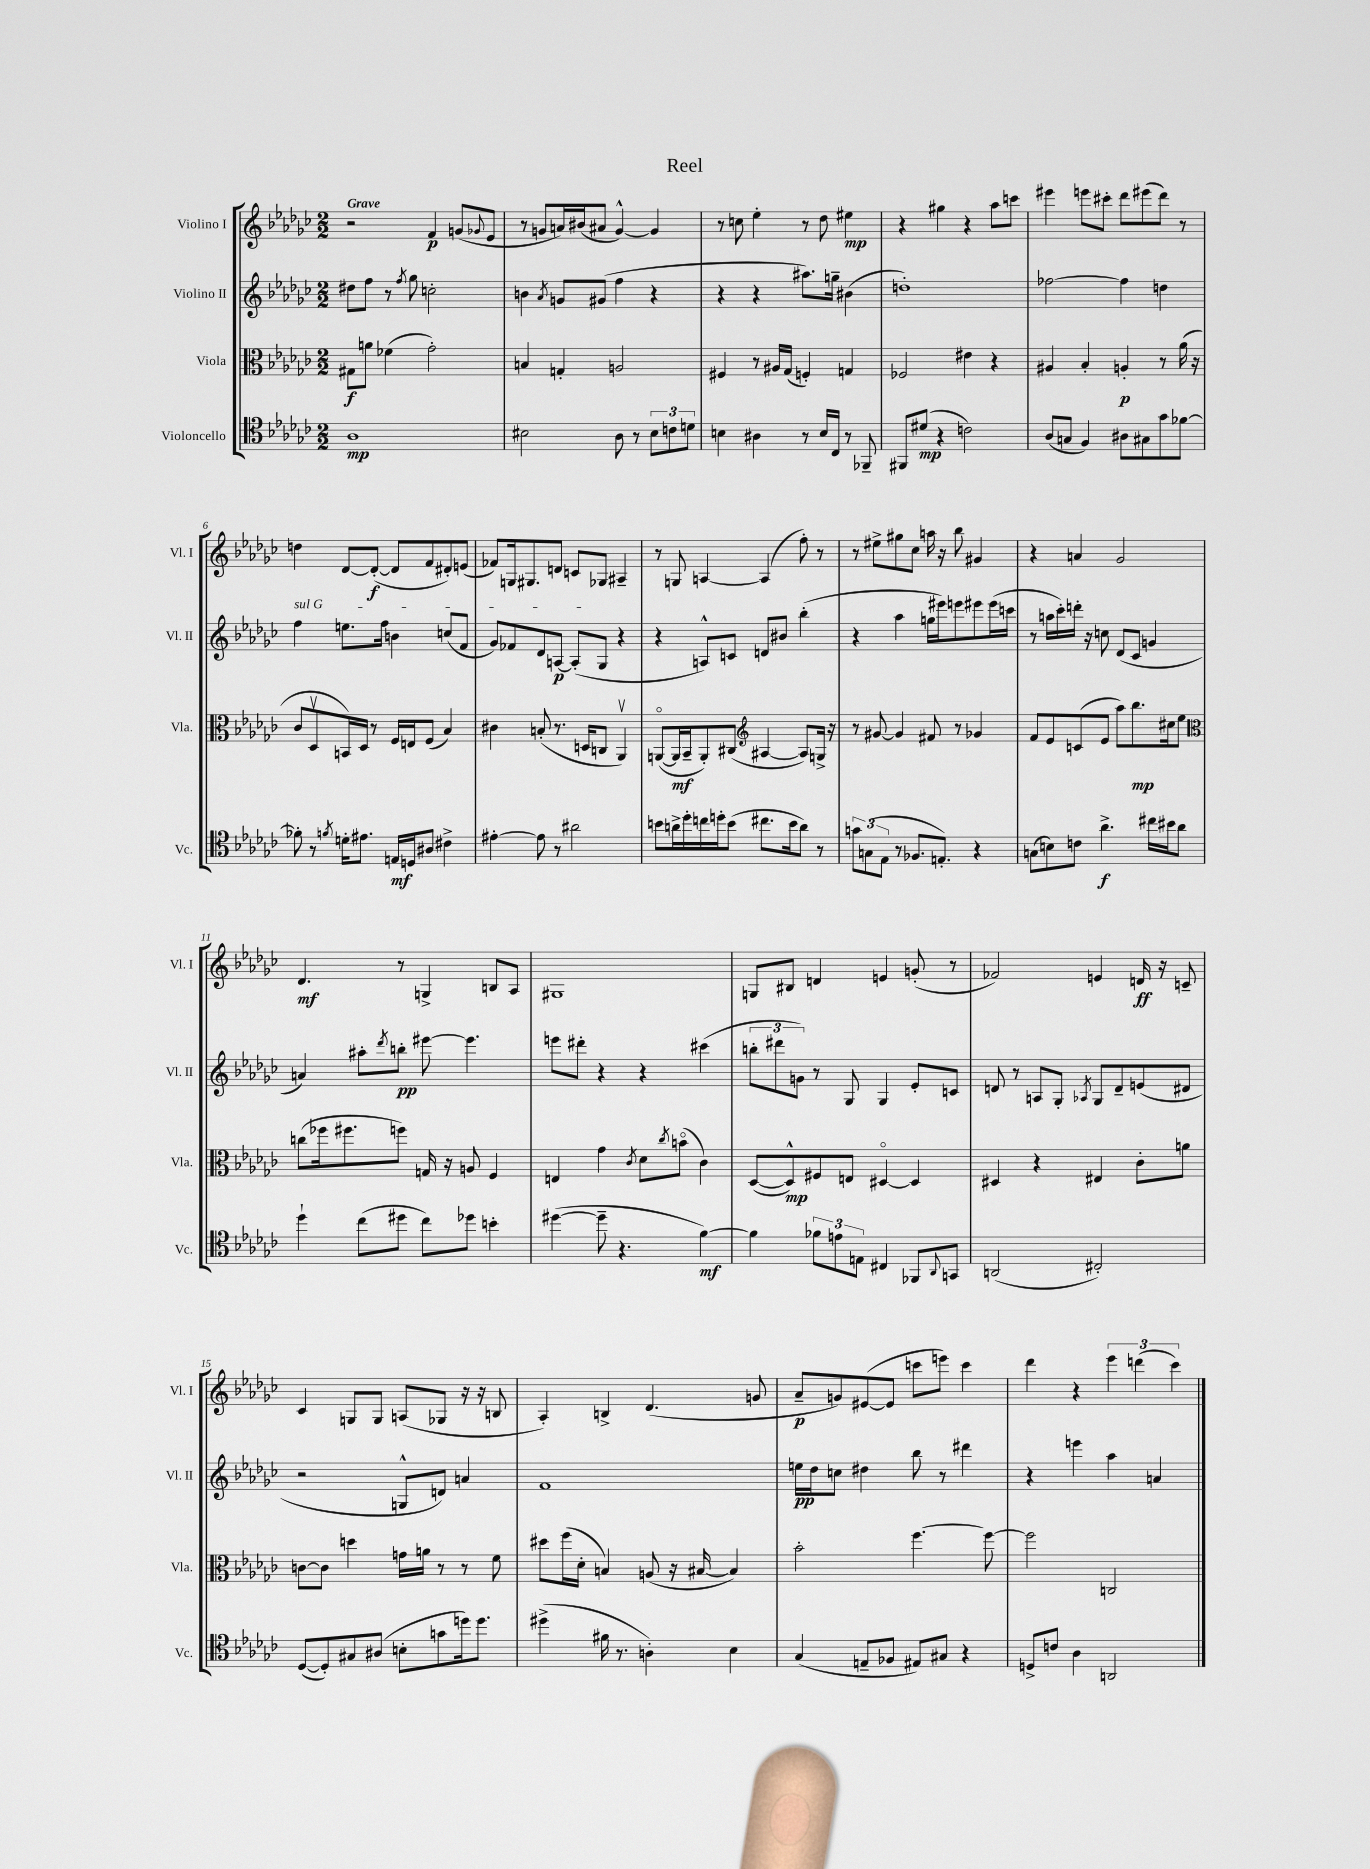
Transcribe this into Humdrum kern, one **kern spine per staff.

**kern	**dynam	**kern	**dynam	**kern	**dynam	**kern	**dynam
*part4	*part4	*part3	*part3	*part2	*part2	*part1	*part1
*staff4	*staff4	*staff3	*staff3	*staff2	*staff2	*staff1	*staff1
*I"Violoncello	*	*I"Viola	*	*I"Violino II	*	*I"Violino I	*
*I'Vc.	*	*I'Vla.	*	*I'Vl. II	*	*I'Vl. I	*
*clefC4	*	*clefC3	*	*clefG2	*	*clefG2	*
*k[b-e-a-d-g-c-]	*	*k[b-e-a-d-g-c-]	*	*k[b-e-a-d-g-c-]	*	*k[b-e-a-d-g-c-]	*
*M2/2	*	*M2/2	*	*M2/2	*	*M2/2	*
=1	=1	=1	=1	=1	=1	=1	=1
!	!	!	!	!	!	!LO:TX:a:B:t=Grave	!
1A-	mp	8G#X\L	f	8dd#X\L	.	2r	.
.	.	8an\J	.	8ff\J	.	.	.
.	.	(4f-X\	.	8r	.	.	.
.	.	.	.	8qff/	.	.	.
.	.	.	.	8gg-\	.	.	.
.	.	2g-'\)	.	2ccn'\	.	4f/	p
.	.	.	.	.	.	(8gn/L	.
.	.	.	.	.	.	8qqg-X/	.
.	.	.	.	.	.	8e-/J	.
=2	=2	=2	=2	=2	=2	=2	=2
2B#X\	.	4Bn/	.	4bn\	.	8r	.
.	.	.	.	.	.	8gn/L	.
.	.	.	.	8qa-/	.	.	.
.	.	4Gn'/	.	8gn/L	.	16an/L)	.
.	.	.	.	.	.	(16b#X/J	.
.	.	.	.	(8g#X/J	.	8a#X/J	.
8A-\	.	2An/	.	4ff\	.	[4g^^/)	.
8r	.	.	.	.	.	.	.
12B#\L	.	.	.	4r	.	4g/]	.
12cn\	.	.	.	.	.	.	.
12dn\J	.	.	.	.	.	.	.
=3	=3	=3	=3	=3	=3	=3	=3
4Bn\	.	4F#X/	.	4r	.	8r	.
.	.	.	.	.	.	8ccn\	.
4A#X\	.	8r	.	4r	.	4ee-'\	.
.	.	16A#X/LL	.	.	.	.	.
.	.	(16G-/JJ	.	.	.	.	.
8r	.	4Fn'/)	.	8.aa#X\L)	.	8r	.
16B/LL	.	.	.	.	.	8dd-\	.
16C-/JJ	.	.	.	16ggn~\Jk	.	.	.
8r	.	4Gn/	.	(4b#X\	.	4ee#X\	mp
8FF-X~/	.	.	.	.	.	.	.
=4	=4	=4	=4	=4	=4	=4	=4
8FF#X/L	.	2F-X/	.	1ddn')	.	4r	.
(8d#X/J	mp	.	.	.	.	.	.
4r	.	.	.	.	.	4gg#X\	.
2cn\)	.	4e#X\	.	.	.	4r	.
.	.	4r	.	.	.	8aa-\L	.
.	.	.	.	.	.	8cccn\J	.
=5	=5	=5	=5	=5	=5	=5	=5
(8A-/L	.	4A#X/	.	[2ff-X\	.	4eee#X\	.
8Gn/J	.	.	.	.	.	.	.
4F/)	.	4B-'/	.	.	.	8eeen\L	.
.	.	.	.	.	.	8ccc#X'\J	.
8A#X\L	.	4An'/	p	4ff-\]	.	8ddd-\L	.
8G#X\	.	.	.	.	.	(8eee#X\	.
8g-\	.	8r	.	4ddn\	.	8ddd-\J)	.
[8f-X\J	.	(16a-\	.	.	.	8r	.
.	.	16r	.	.	.	.	.
!!LO:LB:g=z
=6	=6	=6	=6	=6	=6	=6	=6
!	!	!	!	!LO:TX:a:i:t=sul G	!	!	!
8f-X'\]	.	8c-/L	.	4ff\	.	4ddn\	.
8r	.	8D-v/	.	.	.	.	.
8qfn/	.	.	.	.	.	.	.
16dn'\KL	.	16BBn/L)	.	8.een\L	.	[8d-/L	.
8.e#X\J	.	16D-/JJ	.	.	.	.	.
.	.	8r	.	.	.	(8d-'/J_	f
.	.	.	.	16ff\Jk	.	.	.
16En/LL	mf	16F/LL	.	4bn\	.	8d-/L]	.
16Dn/J	.	16En/J	.	.	.	.	.
8A#X/J	.	(8F/J	.	.	.	8f/	.
4c#X^\	.	4B-/)	.	(8ccn/L	.	8d#X'/)	.
.	.	.	.	8f/J	.	(8en/J	.
=7	=7	=7	=7	=7	=7	=7	=7
[4e#X'\	.	4c#X\	.	8g-/L)	.	8f-X/L)	.
.	.	.	.	8f-X/	.	16Gn/k	.
.	.	.	.	.	.	8.G#X/	.
8e#\]	.	(8Bn'/	.	8d-/	.	.	.
8r	.	8.r	.	[8An/J	p	8dn/J	.
2a#X\	.	.	.	(8A'/L]	.	8cn/L	.
.	.	16Dn/KL	.	.	.	.	.
.	.	8Cn/J	.	8G-/J	.	8G-X/J	.
.	.	4AA-v/)	.	4r	.	4A#X~/	.
=8	=8	=8	=8	=8	=8	=8	=8
8bn\L	.	([8AAn/L	.	4r	.	8r	.
16an^\L	.	16AA/L]	mf	.	.	8Gn/	.
16dd-'\	.	16BB-~/J	.	.	.	.	.
16ccn\	.	8AA'/)	.	8An^^/L)	.	[4An/	.
16ddn'\J	.	.	.	.	.	.	.
(8b\J	.	(8C#X/J	.	8cn/J	.	.	.
*	*	*clefG2	*	*	*	*	*
8.cc#X\L	.	[4A#X/	.	8dn/L	.	(4A/]	.
.	.	.	.	8b#X/J	.	.	.
16b\k	.	.	.	.	.	.	.
8a\J)	.	8A#/L])	.	(4bb-'\	.	8ff'\)	.
8r	.	16Gn^/Jk	.	.	.	8r	.
.	.	16r	.	.	.	.	.
=9	=9	=9	=9	=9	=9	=9	=9
12gn\L	.	8r	.	4r	.	8r	.
(12Gn\	.	.	.	.	.	.	.
.	.	[8g#X/	.	.	.	8ee#X^\L	.
12E-\J	.	.	.	.	.	.	.
8r	.	4g#/]	.	4aa-\	.	8gg#X\	.
8.F-X/L	.	.	.	.	.	8cc-\J	.
.	.	8f#X/	.	16ggn\LL	.	16aan\	.
8.En'/J)	.	.	.	16eee#X\J)	.	16r	.
.	.	8r	.	8eeen\	.	8bb-\	.
4r	.	4g-X/	.	8eee#X\	.	4g#X/	.
.	.	.	.	(16eee#\L	.	.	.
.	.	.	.	16cccn\JJ	.	.	.
=10	=10	=10	=10	=10	=10	=10	=10
(8Gn\L	.	8f/L	.	8r	.	4r	.
8Bn\)	.	8e-/	.	16aan\LL	.	.	.
.	.	.	.	16ccc-'\)	.	.	.
8cn\J	.	(8cn/	.	16dddn'\JJ	.	4an/	.
.	.	.	.	16r	.	.	.
4.a-^\	f	8e-/J	.	8ccn\	.	.	.
.	.	8aa-\L)	.	(8d-/L	.	2g-/	.
.	.	8.bb-\	mp	8c-/J	.	.	.
16cc#X\LL	.	.	.	4gn/	.	.	.
16b#X\J	.	16cc#X\k	.	.	.	.	.
8a-\J	.	8ee-\J	.	.	.	.	.
!!LO:LB:g=z
=11	=11	=11	=11	=11	=11	=11	=11
*	*	*clefC3	*	*	*	*	*
4dd-`\	.	(8ccn\L	.	4an/)	.	4.d-/	mf
.	.	16ff-X\k	.	.	.	.	.
.	.	8.ff#X\	.	.	.	.	.
(8cc-\L	.	.	.	8aa#X'\L	.	.	.
.	.	.	.	8qddd-/	.	.	.
8dd#X\J	.	8ffn\J)	.	8bbn'\J	pp	8r	.
8cc-\L)	.	16Gn/	.	[8eee#X\	.	4Gn^/	.
.	.	16r	.	.	.	.	.
8dd-X\J	.	8An/	.	4.eee#\]	.	.	.
4bn'\	.	4F/	.	.	.	8Bn/L	.
.	.	.	.	.	.	8A-/J	.
=12	=12	=12	=12	=12	=12	=12	=12
([4dd#X\	.	4En/	.	8eeen\L	.	1G#X	.
.	.	.	.	8ddd#X'\J	.	.	.
8dd#~\]	.	4g-\	.	4r	.	.	.
4.r	.	.	.	.	.	.	.
.	.	8qc-/	.	.	.	.	.
.	.	8d-\L	.	4r	.	.	.
.	.	8qcc-/	.	.	.	.	.
.	.	(8bn\J	.	.	.	.	.
[4f\)	mf	4c-\)	.	(4ccc#X\	.	.	.
=13	=13	=13	=13	=13	=13	=13	=13
4f\]	.	([8D-/L	.	12bbn'\L	.	8Gn/L	.
.	.	.	.	12ddd#X\	.	.	.
.	.	8D-^^/])	mp	.	.	8B#X/J	.
.	.	.	.	12gn\J)	.	.	.
12f-X\L	.	8F#X/	.	8r	.	4dn/	.
12en\	.	.	.	.	.	.	.
.	.	8En/J	.	8G-/	.	.	.
12En\J	.	.	.	.	.	.	.
4C#X/	.	[4D#X/	.	4G-/	.	4en/	.
8FF-X/L	.	4D#/]	.	8e-'/L	.	(8gn'/	.
8qqAA-/	.	.	.	.	.	.	.
8GGn/J	.	.	.	8cn/J	.	8r	.
=14	=14	=14	=14	=14	=14	=14	=14
(2AAn/	.	4D#X/	.	8dn/	.	2f-X/)	.
.	.	.	.	8r	.	.	.
.	.	4r	.	8An/L	.	.	.
.	.	.	.	8G-'/J	.	.	.
.	.	.	.	8qA-X/	.	.	.
2C#X'/)	.	4E#X/	.	8G-/L	.	4en/	.
.	.	.	.	8d~/	.	.	.
.	.	8c-'\L	.	(8en/	.	16dn/	ff
.	.	.	.	.	.	16r	.
.	.	8an\J	.	8d#X/J	.	8cn~/	.
!!LO:LB:g=z
=15	=15	=15	=15	=15	=15	=15	=15
([8D-/L	.	[8cn\L	.	2r	.	4c-/	.
8D-'/])	.	8c\J]	.	.	.	.	.
8G#X/	.	4ddn\	.	.	.	8Gn/L	.
(8A#X/J	.	.	.	.	.	8G/J	.
8Bn'\L	.	16gn\LL	.	8Gn^^/L	.	(8An/L	.
.	.	16an\JJ	.	.	.	.	.
8gn\	.	8r	.	8dn/J)	.	8G-X/J	.
16ddn\k)	.	8r	.	4an/	.	16r	.
8.dd\J	.	.	.	.	.	16r	.
.	.	8f\	.	.	.	8Bn/	.
=16	=16	=16	=16	=16	=16	=16	=16
(4dd#X^\	.	8dd#X\L	.	1f	.	4A-'/)	.
.	.	(16ff\L	.	.	.	.	.
.	.	16d-'\JJ	.	.	.	.	.
16f#X\	.	4Bn/)	.	.	.	4Bn^/	.
8.r	.	.	.	.	.	.	.
4An'\)	.	(8An/	.	.	.	(4.d-/	.
.	.	16r	.	.	.	.	.
.	.	[16B#X/	.	.	.	.	.
4B-\	.	4B#/])	.	.	.	.	.
.	.	.	.	.	.	8gn/	.
=17	=17	=17	=17	=17	=17	=17	=17
(4G-/	.	2b-'\	.	16een\LL	pp	8a-~/L	p
.	.	.	.	16dd-\J	.	.	.
.	.	.	.	8ccn\J	.	8gn/)	.
8En~/L	.	.	.	4dd#X\	.	([8e#X/	.
8F-X/J	.	.	.	.	.	8e#/J]	.
8E#X/L)	.	[4.ff\	.	8bb-\	.	8cccn\L	.
8G#X/J	.	.	.	8r	.	8eeen\J)	.
4r	.	.	.	4ddd#X\	.	4ccc\	.
.	.	8ff\_	.	.	.	.	.
=18	=18	=18	=18	=18	=18	=18	=18
8Dn^/L	.	2ff\]	.	4r	.	4ddd-\	.
8cn/J	.	.	.	.	.	.	.
4A-\	.	.	.	4eeen\	.	4r	.
2AAn/	.	2Cn/	.	4aa-\	.	6eee-\	.
.	.	.	.	.	.	(6dddn\	.
.	.	.	.	4an/	.	.	.
.	.	.	.	.	.	6ccc-\)	.
==	==	==	==	==	==	==	==
*-	*-	*-	*-	*-	*-	*-	*-
